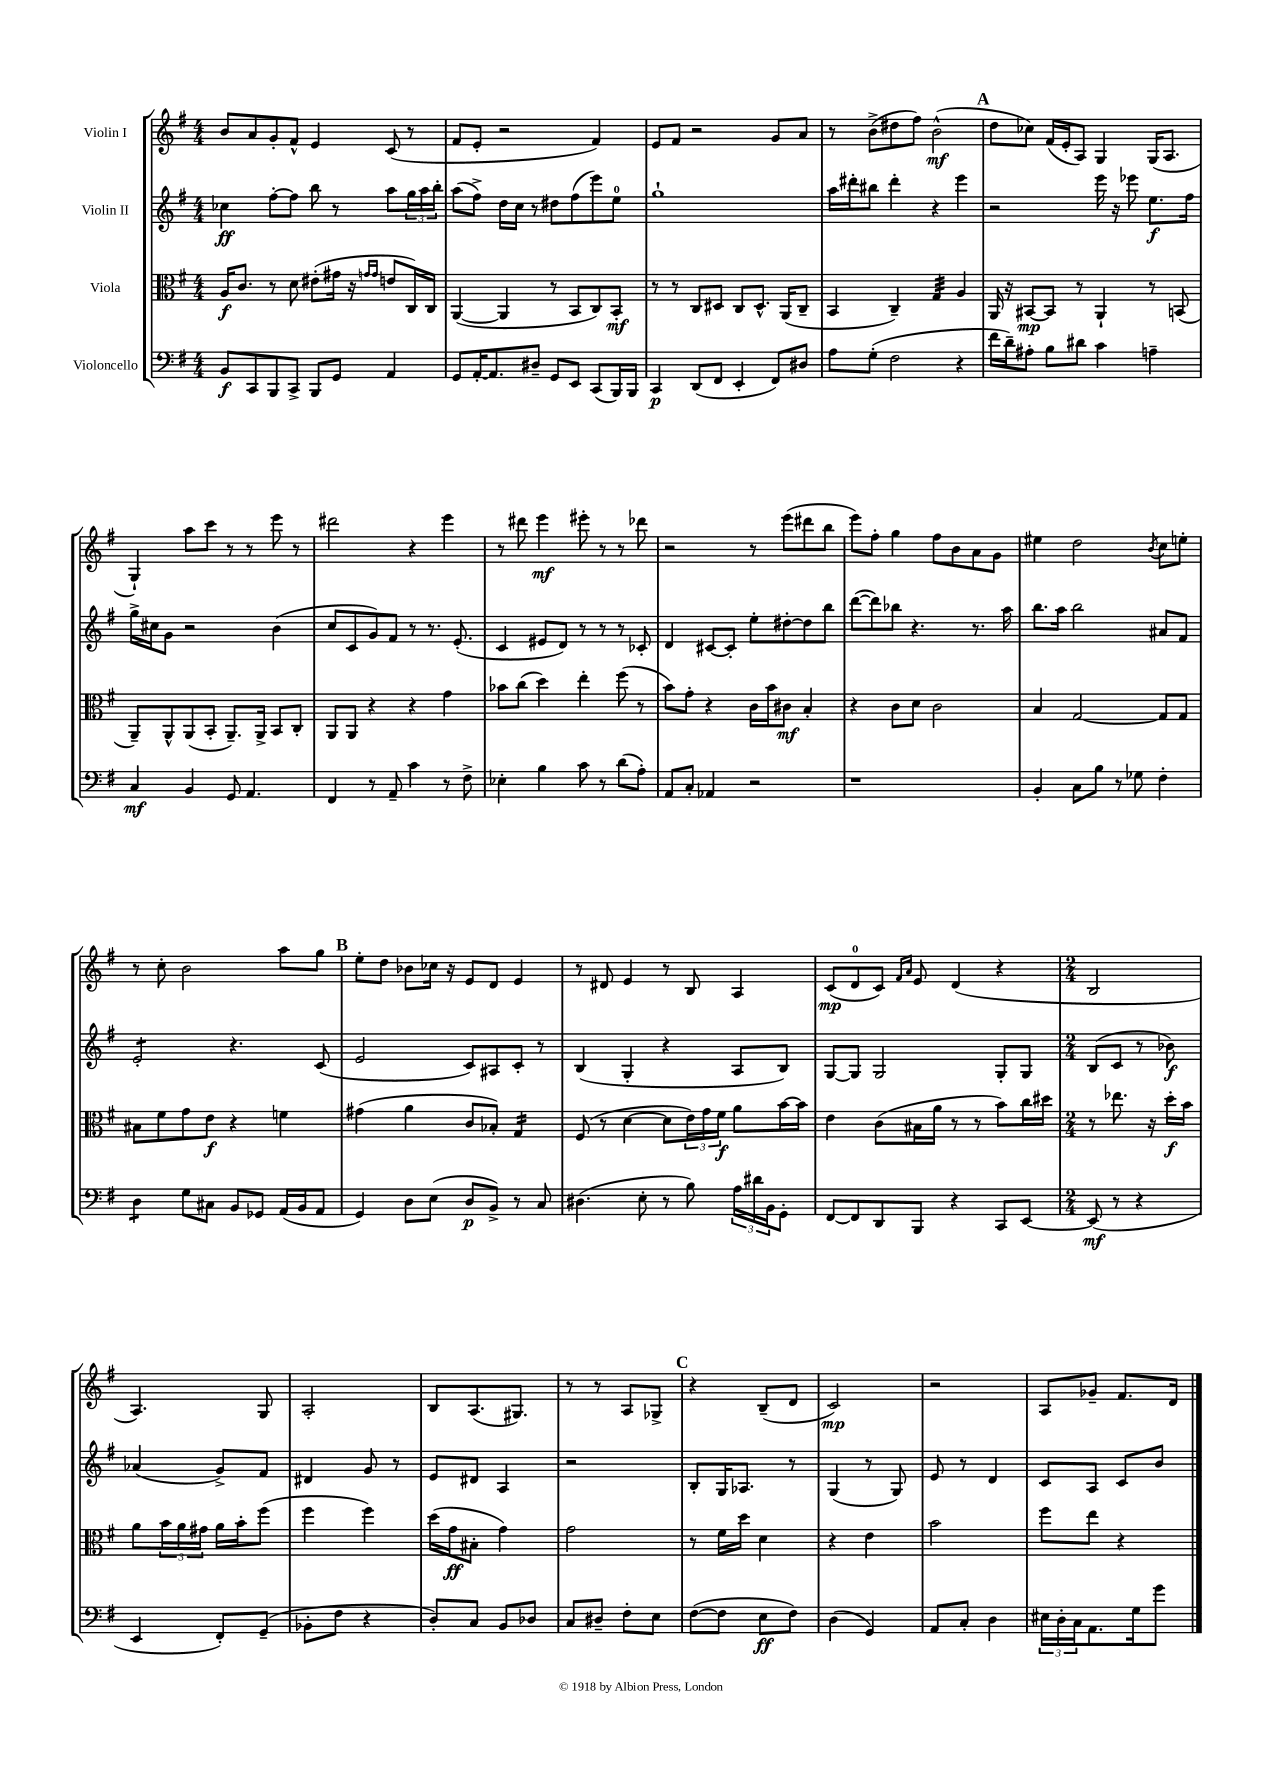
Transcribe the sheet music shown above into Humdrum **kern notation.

**kern	**kern	**kern	**kern
*staff4	*staff3	*staff2	*staff1
*clefF4	*clefC3	*clefG2	*clefG2
*k[f#]	*k[f#]	*k[f#]	*k[f#]
*M4/4	*M4/4	*M4/4	*M4/4
8BB/L	16A/LK	4cc-\	8b/L
.	8.c/J	.	.
8CC/	.	.	8a/
8BBB/	8r	[8ff#'\L	8g'/
8CC^/J	8d\	8ff#\]J	8f#^^/J
8BBB/L	(8e#'\L	8bb\	4e/
8GG/J	16g#\Jk	8r	.
.	16r	.	.
.	16qqg/LL	.	.
.	16qqg/JJ	.	.
4AA/	8e/L	8aa\L	(8c/
.	16C/L)	24gg\L	8r
.	.	24aa\	.
.	16C/JJ	.	.
.	.	24bb'\JJ	.
=	=	=	=
8GG/L	([4AA/	(8aa\L	8f#/L
[16AA'/K	.	8ff#^\J)	8e'/J
8.AA/]	.	.	.
.	4AA/]	16dd\LL	2r
.	.	16cc\JJ	.
8D#~/J	.	8r	.
8GG/L	8r	8dd#\L	.
8EE/J	8BB/L	(8ff#\	.
(8CC/L	8C/)	8eee\)	4f#/)
16BBB/L)	8BB'/J	8ee\J	.
16BBB/JJ	.	.	.
=	=	=	=
4CC/	8r	1gg`	8e/L
.	8r	.	8f#/J
(8DD/L	8C/L	.	2r
8FF#/J	8D#/J	.	.
4EE'/	8C/L	.	.
.	8.D#^^/J	.	.
8FF#/L)	.	.	8g/L
.	(16AA/LK	.	.
8D#/J	8C~/J	.	8a/J
=	=	=	=
8A\L	4BB/	16aa\LL	8r
.	.	16ddd#'\J	.
(8G'\J	.	8bb#\J	(8b^\L
2F#\	4C~/)	4ddd#'\	8dd#\
.	.	.	8ff#\J)
.	4G/	4r	(2b^^\
4r	4A/	4eee\	.
=	=	=	=
16f#\LL	16AA/	2r	8dd\L
16d~\J)	16r	.	.
8A#'\J	[8BB#/L	.	8cc-\J)
8B\L	8BB#/]J	.	(16f#/LL
.	.	.	16e'/J
8d#\J	8r	.	8A/J)
4c\	4AA`/	16eee\	4G/
.	.	16r	.
.	.	8eee-\	.
4A~\	8r	8.ee\L	(16G/LK
.	.	.	8.A/J
.	(8BB/	.	.
.	.	16ff#\Jk	.
=	=	=	=
4C/	8AA~/L)	16gg^\LL	4G`/)
.	.	16cc#\J	.
.	8AA^^/	8g\J	.
4BB/	(8AA/	2r	8aa\L
.	8BB'/J	.	8ccc\J
8GG/	8.AA~/L)	.	8r
4.AA/	.	.	8r
.	16AA^/Jk	.	.
.	8BB/L	(4b\	8eee\
.	8C'/J	.	8r
=	=	=	=
4FF#/	8AA/L	8cc/L	2ddd#\
.	8AA/J	8c/	.
8r	4r	8g/)	.
8AA~/	.	8f#/J	.
4c\	4r	8r	4r
.	.	8.r	.
8r	4g\	.	4eee\
.	.	(8.e'/	.
8F#^\	.	.	.
=	=	=	=
4E-'\	8b-\L	4c/	8r
.	(8cc\J	.	8ddd#\
4B\	4dd\)	8e#/L	4eee\
.	.	8d/J)	.
8c\	4ee'\	8r	8eee#'\
8r	.	8r	8r
(8d\L	(8ff#\	8r	8r
8A'\J)	8r	8c-'/	8ddd-\
=	=	=	=
8AA/L	8b\L)	4d/	2r
8C'/J	8g'\J	.	.
4AA-/	4r	[8c#/L	.
.	.	8c#'/]J	.
2r	16c\LL	8ee'\L	8r
.	16b\J	.	.
.	8c#\J	[8dd#'\	(8eee\L
.	4B'/	8dd#\]	8ddd#\
.	.	8bb\J	8bb\J
=	=	=	=
1r	4r	([8ddd\L	8eee\L)
.	.	8ddd\])	8ff#'\J
.	8c\L	8bb-\J	4gg\
.	8d\J	4.r	.
.	2c\	.	8ff#\L
.	.	.	8b\
.	.	8.r	8a\
.	.	.	8g\J
.	.	16aa\	.
=	=	=	=
4BB'/	4B/	8.bb\L	4ee#\
.	.	16aa\Jk	.
8C\L	[2G/	2bb\	2dd\
8B\J	.	.	.
8r	.	.	.
8G-\	.	.	.
.	.	.	8qb/
4F#'\	8G/]L	8a#/L	8cc\L
.	8G/J	8f#/J	8ee'\J
=	=	=	=
4D\	8B#\L	2e'/	8r
.	8f#\	.	8cc'\
8G\L	8g\	.	2b\
8C#\J	8e\J	.	.
8BB/L	4r	4.r	.
8GG-/J	.	.	.
(16AA/LL	4f\	.	8aa\L
16BB/J	.	.	.
8AA/J	.	(8c/	8gg\J
=	=	=	=
4GG/)	(4g#\	2e/	8ee'\L
.	.	.	8dd\J
8D\L	4a\	.	8b-\L
(8E\J	.	.	16cc-\Jk
.	.	.	16r
8D/L	8c/L	8c/L)	8e/L
8BB^/J)	8B-'/J)	8A#/	8d/J
8r	4G/	8c'/J	4e/
8C/	.	8r	.
=	=	=	=
(4.D#\	(8F#/	(4B/	8r
.	8r	.	8d#/
.	[4d\	4G'/	4e/
8E'\	.	.	.
8r	8d\]L	4r	8r
8B\)	24e\L)	.	8B/
.	24g\	.	.
.	24f#\JJ	.	.
24A\LL	8a\L	8A/L	4A/
24d#\	.	.	.
24BB\J	.	.	.
8GG'\J	[16b\L	8B/J)	.
.	16b\]JJ	.	.
=	=	=	=
[8FF#/L	4e\	[8G/L	(8c/L
8FF#/]	.	8G/]J	8d/
8DD/	(8c\L	2G/	8c/J)
.	.	.	16qqf#/LL
.	.	.	16qqa/JJ
8BBB/J	16B#\L	.	8e/
.	16a\JJ	.	.
4r	8r	.	(4d/
.	8r	.	.
8CC/L	8b\L)	8G'/L	4r
[8EE/J	16cc\L	8G/J	.
.	16dd#\JJ	.	.
=	=	=	=
*M2/4	*M2/4	*M2/4	*M2/4
(8EE/]	8r	(8B/L	2B/
8r	8.ee-\	8c/J	.
4r	.	8r	.
.	16r	.	.
.	16dd'\LL	8b-\)	.
.	16b\JJ	.	.
=	=	=	=
4EE/	8a\L	(4a-/	4.A/)
.	24b\L	.	.
.	24a\	.	.
.	24g#\JJ	.	.
8FF#'/L)	16a\LL	8g^/L)	.
.	16b'\J	.	.
(8GG~/J	(8ff#\J	8f#/J	8G/
=	=	=	=
8BB-'\L	4ff#\	4d#/	2A'/
8F#\J	.	.	.
4r	4ff#\)	8g/	.
.	.	8r	.
=	=	=	=
8D'/L)	(16dd\LL	8e/L	8B/L
.	16g\J	.	.
8C/J	8B#'\J	8d#/J	(8.A/
8BB/L	4g\)	4A/	.
.	.	.	8.G#/J)
8D-/J	.	.	.
=	=	=	=
8C/L	2g\	2r	8r
8D#~/J	.	.	8r
8F#'\L	.	.	8A/L
8E\J	.	.	8G-^/J
=	=	=	=
([8F#\L	8r	8B'/L	4r
8F#\]J	16f#\LL	16G/K	.
.	16dd\JJ	8.A-/J	.
8E\L	4d\	.	(8B~/L
8F#\J)	.	8r	8d/J
=	=	=	=
(4D\	4r	(4G/	2c/)
4GG/)	4e\	8r	.
.	.	8G/)	.
=	=	=	=
8AA/L	2b\	8e/	2r
8C'/J	.	8r	.
4D\	.	4d/	.
=	=	=	=
24E#\LL	8ff#\L	8c/L	8A/L
24D'\	.	.	.
24C\J	.	.	.
8.AA\	8ee\J	8A/J	8g-~/J
.	4r	8c/L	8.f#/L
16G\k	.	.	.
8g\J	.	8b/J	.
.	.	.	16d/Jk
==	==	==	==
*-	*-	*-	*-
